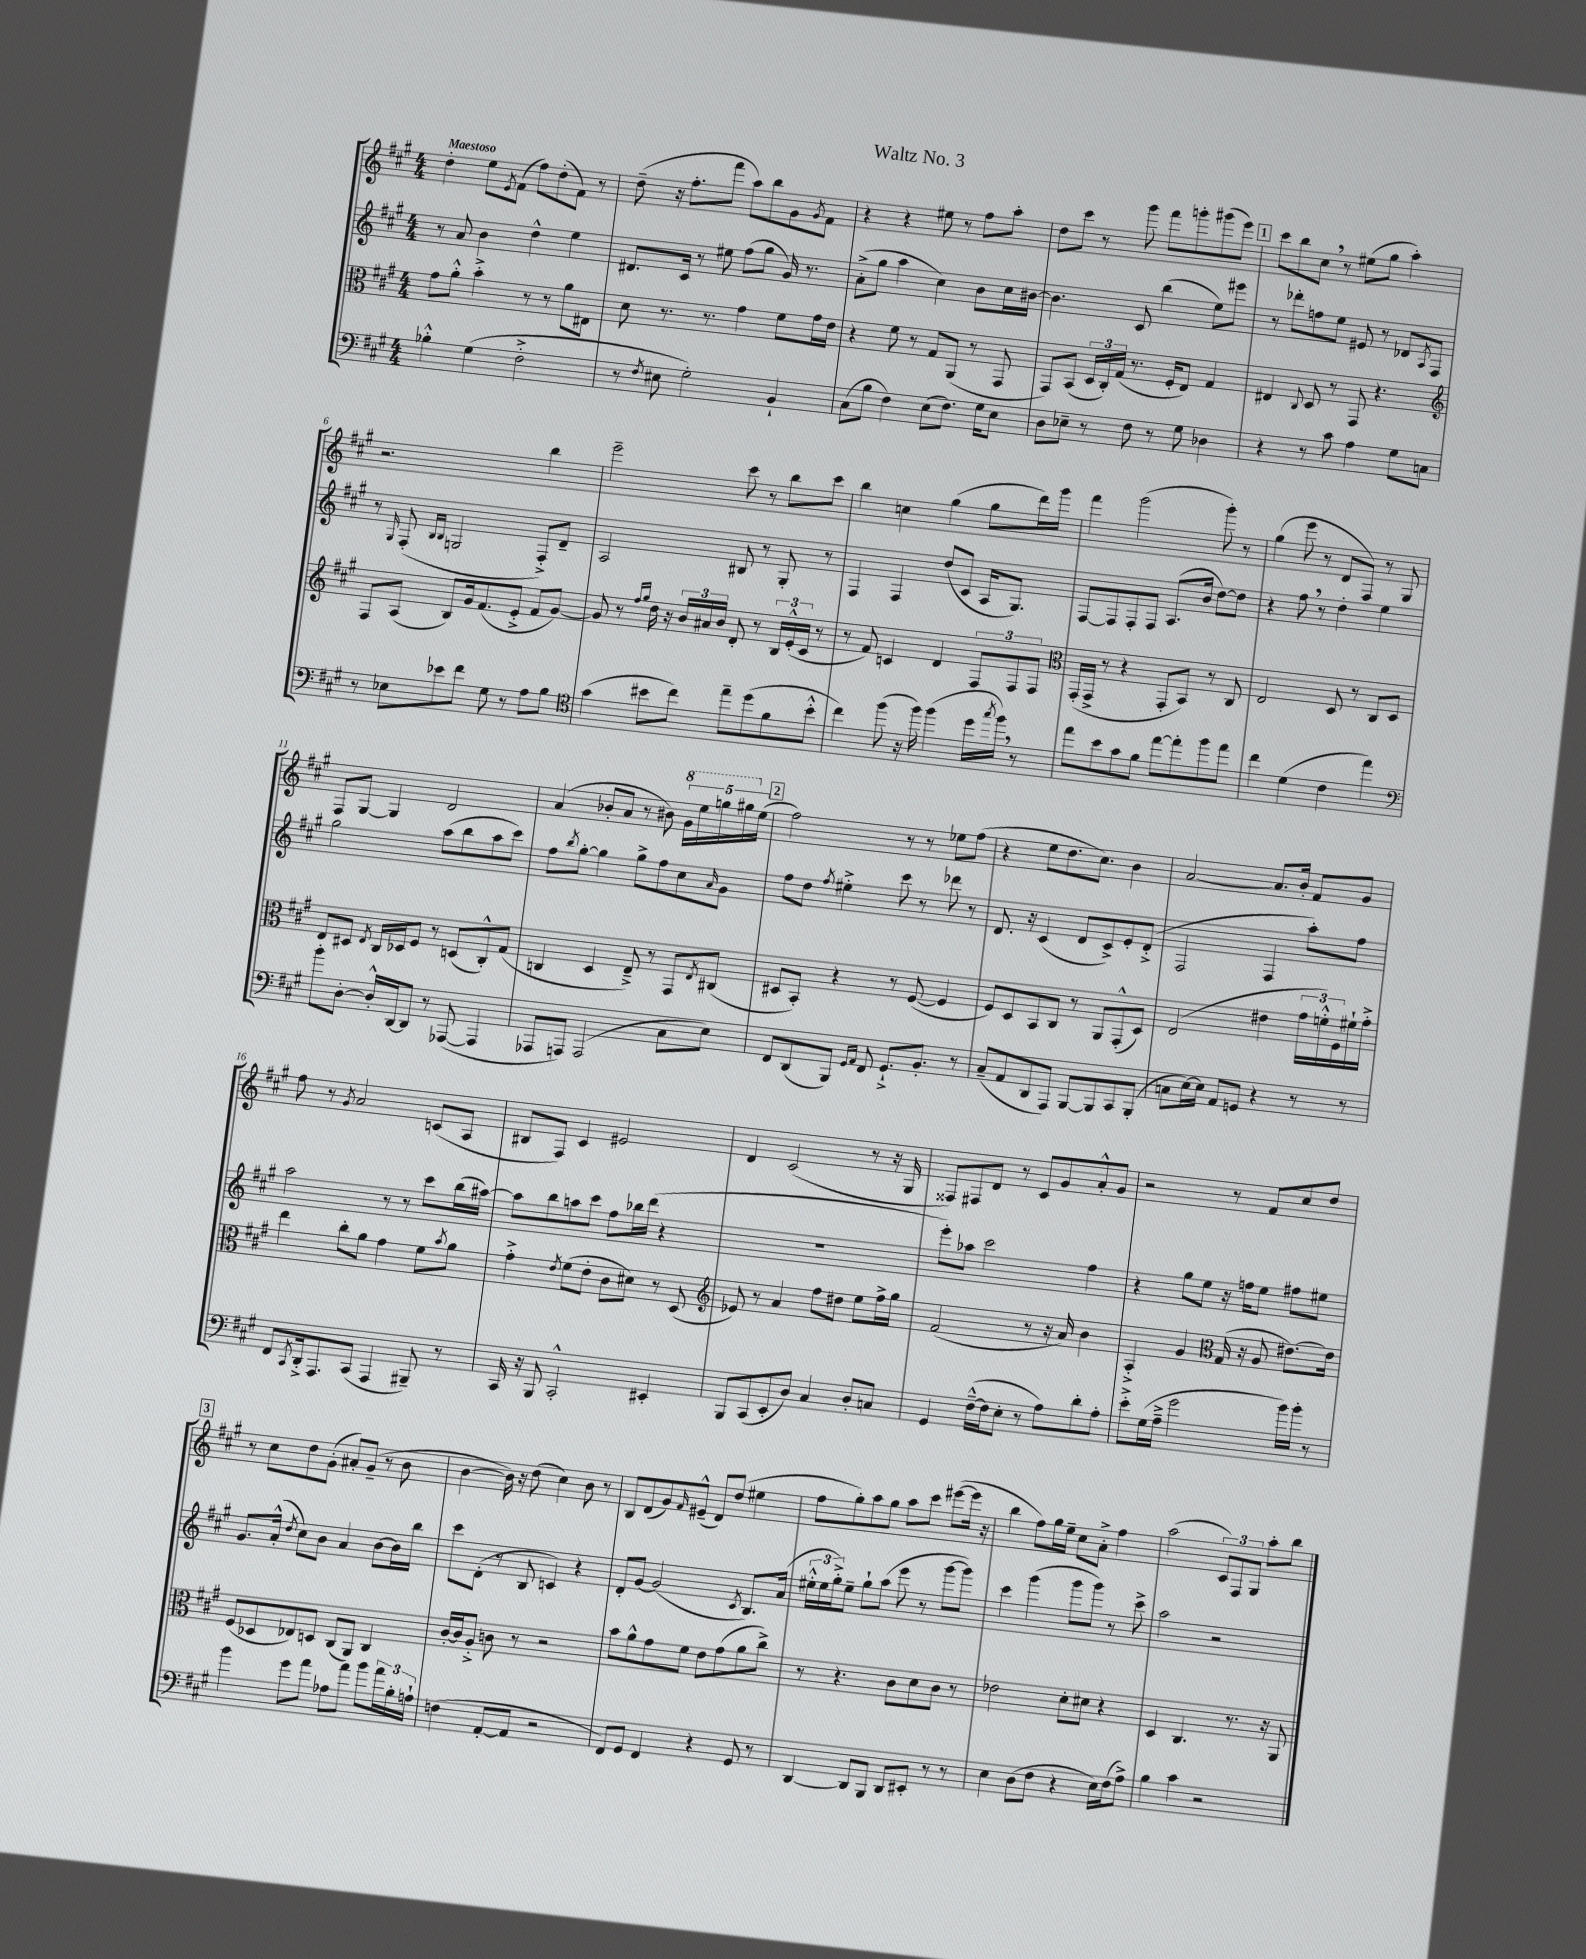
\header { title = "Waltz No. 3" }
<<
\new StaffGroup <<
\new Staff = "s0" {
    \clef treble \key a \major \numericTimeSignature \time 4/4 \tempo "Maestoso"
    d''4-. e''8 \acciaccatura { e'8 } fis'8( fis''8) d''8-.( fis'8) r8 |
    d''8--( r16 fis''8.-. fis'''8 a''8) b''8 gis'8 \acciaccatura { gis'8 } fis'8 |
    r4 r4 eis''8 r8 fis''8 a''8-. |
    d''8 cis'''8 r8 gis'''8 fis'''8 g'''8-. gis'''8( e'''8) |
    \mark \markup { \box "1" } cis'''8 b''8 cis''8 \breathe r8 eis''8( gis''8 a''4-.) |
    r2. b''4 |
    e'''2-- cis'''8 r8 b''8 cis'''8 |
    b''4 c''4 gis''4( gis''8 d'''16) gis'''16 |
    fis'''4 gis'''2( gis'''8-.) r8 |
    gis''4( e'''8 r8 d'8 fis8) r8 gis8 |
    fis8 gis8~ gis4 d'2 |
    a'4( bes'8-. a'8 r8 bis'8) \tuplet 5/4 { \ottava #1 gis''16 e'''16 g'''16 gis'''16 \ottava #0 e''16( } |
    \mark \markup { \box "2" } fis''2) r8 r8 ees''8 fis''8( |
    r4 e''8 d''8. cis''8.) b'4 |
    a'2~ a'8. b'16-. fis'8 gis'8 |
    fis''8 r8 \acciaccatura { gis'8 } a'2 c'8( a8 |
    bis8 fis8) cis'4 eis'2 |
    d'4 cis'2( r8 r16 gis16 |
    fisis8) fis8 d'8 r8 cis'8 gis'8 a'8-.-^ gis'8 |
    r2 r8 fis'8 cis''8 d''8 |
    \mark \markup { \box "3" } r8 cis''8 d''8 gis'8-.( ais'8-.) gis'8--( r8 b'8 |
    b'4~ b'16) r16 d''8( cis''4) b'8 r8 |
    b8 d'8( gis'8) \grace { fis'16 } eis'8---^( d'8) d''8( eis''4 |
    fis''8 gis''8-.) a''8 gis''8 a''8 cis'''8 eis'''8~( eis'''16 r16 |
    b''4 fis''8) gis''16 e''16-- cis''8 a'8-.-> fis''4 |
    a''2( \tuplet 3/2 { cis'8) fis8 gis8 } a''8-. b''8 \bar "|." |
}
\new Staff = "s1" {
    \clef treble \key a \major \numericTimeSignature \time 4/4
    r8 a'8 b'4 d''4-^ e''4 |
    dis'8. cis'16 r8 eis''8 fis''8( gis''8 gis'16) r8. |
    a'8-.->( gis''8 a''4 cis''4) b'8 cis''16 bis'16~ |
    bis'4. cis'8 b''4( e''8) eis'''8 |
    \mark \markup { \box "1" } r8 des'''8-. f''8 e''8 eis'8 r8 des'8 \acciaccatura { a8 } fis8 |
    r8 \grace { gis16 } fis8-.( \grace { b16 b16 } g2 fis8-.->) d'8-- |
    a2 bis8 r8 gis8-. r8 |
    fis4 fis4 d''8( cis'8 a16 gis8.) |
    fis8~ fis8 fis8-. fis8 a8.( b'16 d''8~) d''8 |
    r4 fis''8 \breathe r8 d''4-. e''4 |
    gis''2 a''8( b''8 a''8 cis'''8) |
    fis''8 \acciaccatura { b''8 } gis''8~-. gis''4 gis''8-> fis''8 cis''8 \grace { a'16 } gis'8 |
    \mark \markup { \box "2" } fis''8 d''8 \acciaccatura { fis''8 } eis''4-.-> cis'''8 r8 des'''8 r8 |
    d'8. r16 cis'4( d'8 cis'8->) e'8-. d'8-.->( |
    fis2 fis4 a''8-.) fis''8 |
    a''2 r8 r8 cis'''8 b''16( ais''16~) |
    ais''8 b''8 a''8 cis'''8 fis''8 bes''16 d'''16( r4 |
    R1 |
    e'''8-.) aes''8 cis'''2 fis''4 |
    r4 gis''8 e''8 r16 f''16 e''8 fis''8 eis''8 |
    \mark \markup { \box "3" } gis'8. a'16-.-^( \acciaccatura { d''8 } cis''8) b'8 a'4 b'8~ b'16 b''16 |
    cis'''8 d'8-.( r8 b8 c'4) r4 |
    d'8-. gis'8~ gis'2( \acciaccatura { cis'8 } b8.) a'16( |
    \tuplet 3/2 { eis''16-.-^ eis''16 gis''16-.->) } eis''8-- gis''8-! a''8( e'''8 r8 gis'''8~ gis'''8) |
    cis'''4 gis'''4( gis'''8 gis'''8) r8 cis'''8-> |
    a''2 r2 \bar "|." |
}
\new Staff = "s2" {
    \clef alto \key a \major \numericTimeSignature \time 4/4
    gis'8 a'8-.-^ b'4-.-> r8 r8 a'8 eis8 |
    d'8 r8. r8. gis'4 fis'8 gis'16 e'16 |
    r4 fis'8 r8 gis8 a,8( r8 gis,8 |
    gis,8) b,8( \tuplet 3/2 { d16 cis16-.) gis16( } r8. fis16-. e8) gis4 |
    \mark \markup { \box "1" } eis4 \appoggiatura { cis8 } d8 r8 gis,8 r4. |
    \clef treble fis8 a8( b8) gis'16 fis'8.( e'8-.-> fis'8 gis'8~) |
    gis'8 r8 \grace { fis''16 gis''16 } d''16 r16 \tuplet 3/2 { b'16 ais'16 b'16 } d'8-. r8 \tuplet 3/2 { b16 e'16-.-^( cis'16 } r8 |
    r8 fis'8) c'4 d'4 \tuplet 3/2 { fis8 fis8 fis8 } |
    \clef alto gis,16-.( gis,16-> r8 r4 gis,8-. b,8) r8 cis8 |
    e2 d8 r8 cis8 d8 |
    e8 dis8 \acciaccatura { e8 } cis16 des16 fis8 r8 d8( cis8-.-^) gis8( |
    c4 d4 e8--->) r8 gis,8 \acciaccatura { e8 } cis8( |
    \mark \markup { \box "2" } dis8 b,8-.) r4 r8 fis8~( fis4 |
    fis8) d8 b,8 cis8 r8 a,8 gis,8-.-^( d8) |
    e2( eis'4 \tuplet 3/2 { gis'16 f'16-.-^) fis16 } fis'16-! gis'16-.-> |
    e''4 cis''8-. a'8 gis'4 fis'8 \acciaccatura { b'8 } a'8 |
    gis'4-.-> \acciaccatura { e'8 } fis'8( e'8-. cis'8 dis'8) r8 d8( |
    \clef treble ees'8) r8 a'4 fis''8 dis''8 e''8 fis''16-> gis''16 |
    fis'2( r8 r16 a'16) b'4 |
    a4-.-> gis'4 \clef alto gis16( r16 a8 eis'8.~) eis'16 |
    \mark \markup { \box "3" } fis8( des8 ees8) d8 cis8( a,8) cis4 |
    cis'16~-. cis'16 a8-.-> c'8 r8 r2 |
    b'8 a'8-^ gis'8 fis'8 e'8 gis'8( a'8 cis''8->) |
    r8 r4. cis'8 d'8 cis'8 r8 |
    ees'2 d'8-. dis'8 r4 |
    d4 cis4. r8. r16 a,8 \bar "|." |
}
\new Staff = "s3" {
    \clef bass \key a \major \numericTimeSignature \time 4/4
    bes4-.-^ gis4( fis2-.-> |
    r8 \acciaccatura { fis8 } eis8 gis2-.) b,4-! |
    cis8( b8 fis4) e8( fis8.) gis16 e8 |
    d8 ees8-- r8 fis8 r8 gis8 des4 |
    \mark \markup { \box "1" } r4 r8 cis'8 a4 gis8 c8 |
    r8 ees8 ees'8 fis'8 gis8 r8 a8 b8 |
    \clef tenor gis'4( bis'8 cis''8) e''8-- d''8( fis'8 bis'8-.-^ |
    cis''4) fis''8( r16 fis''16) fis''4( d''16 \acciaccatura { gis''8 } fis''16) \breathe r8 |
    e''8 b'8 gis'8 fis'8 e''8~ e''8-. fis''8 e''8 |
    cis''4 d'4( cis'4 e''4) |
    \clef bass b'8-. d8~-. d16-.-^ d,16~ d,8 r8 aes,,8~( aes,,4 |
    aes,,8 a,,8) a,,2( cis8 e8) |
    \mark \markup { \box "2" } fis,8 d,8( b,,8) \grace { gis,16 a,16 } fis,8 gis,8.-!-> b,8.-. r8 |
    cis8--( a,8 d,8 a,,8) b,,8~ b,,8 cis,8 b,,8-.( |
    c8 e16~) e16 a,8 g,8 r4 r8 r8 |
    fis,8 \acciaccatura { cis,8 } d,16-.-> a,,8. cis,8( a,,4 bis,,8--) r8 |
    cis,16 r16 b,,8 cis,2-.-^ eis,4-. |
    b,,8 cis,8( e,8-. d8) cis4 d8-. c8 |
    gis,4 fis16~---^( fis16 e8-. r8 a8) d'8-. a8-. |
    e'8-.-> gis16( a16---> gis'2 b'16) b'16-. r8 |
    \mark \markup { \box "3" } b'4 gis'8 a'8 aes8 a'8 b'8 \tuplet 3/2 { a'16 b16-. a16-! } |
    f4( a,8~-. a,8 r2 |
    fis,8) gis,8 fis,4 r4 gis,8 r8 |
    d,4~ d,8 b,,8 d,8 eis,8-. r8 r8 |
    e4 d8( fis8 r4 e16) fis16( a8->) |
    b4 cis'4 r2 \bar "|." |
}
>>
>>
